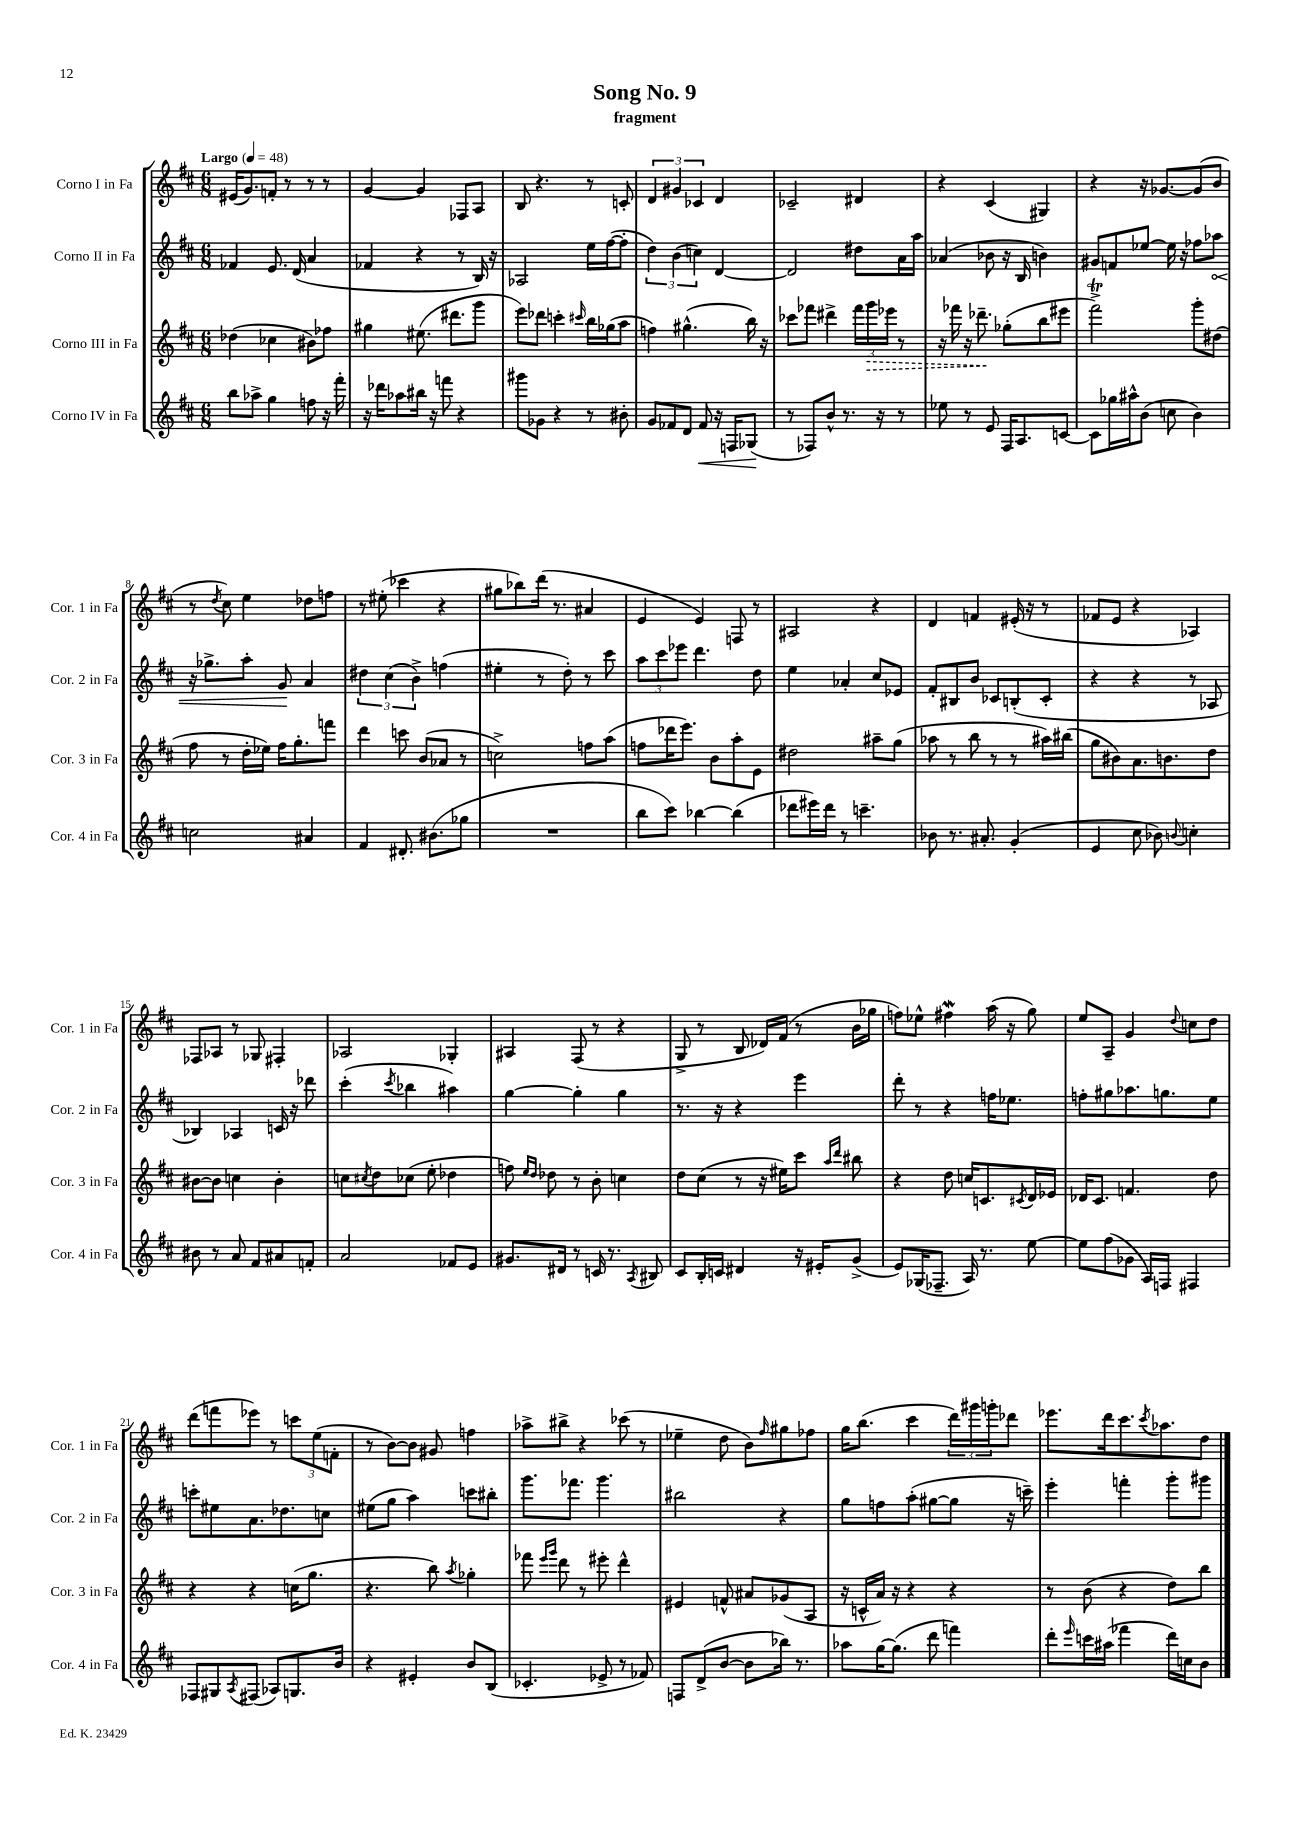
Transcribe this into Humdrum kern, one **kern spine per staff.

**kern	**dynam	**kern	**dynam	**kern	**dynam	**kern
*part4	*part4	*part3	*part3	*part2	*part2	*part1
*staff4	*staff4	*staff3	*staff3	*staff2	*staff2	*staff1
*I"Corno IV in Fa	*	*I"Corno III in Fa	*	*I"Corno II in Fa	*	*I"Corno I in Fa
*I'Cor. 4 in Fa	*	*I'Cor. 3 in Fa	*	*I'Cor. 2 in Fa	*	*I'Cor. 1 in Fa
*clefG2	*	*clefG2	*	*clefG2	*	*clefG2
*k[f#c#]	*	*k[f#c#]	*	*k[f#c#]	*	*k[f#c#]
*M6/8	*	*M6/8	*	*M6/8	*	*M6/8
*MM48	*	*MM48	*	*MM48	*	*MM48
=1	=1	=1	=1	=1	=1	=1
!	!	!	!	!	!	!LO:TX:a:B:t=Largo
8bb\L	.	(4dd-X\	.	4f-X/	.	(16e#X/KL
.	.	.	.	.	.	8.g/)
8aa-X^\J	.	.	.	.	.	.
4gg\	.	4cc-X\	.	8.e/	.	8fn'/J
.	.	.	.	.	.	8r
.	.	.	.	(16d/	.	.
8ffn\	.	8b#X\L)	.	4a/	.	8r
16r	.	8ff-X\J	.	.	.	8r
16fff#'\	.	.	.	.	.	.
=2	=2	=2	=2	=2	=2	=2
16r	.	4gg#X\	.	4f-X/	.	[4g/
16ddd-X\KL	.	.	.	.	.	.
8aa-X\	.	.	.	.	.	.
16bb#X\Jk	.	(8.ee#X\	.	4r	.	4g/]
16r	.	.	.	.	.	.
8fffn\	.	.	.	.	.	.
.	.	8.ddd#X\L	.	.	.	.
4r	.	.	.	8r	.	8F-X/L
.	.	8ggg\J	.	16B/)	.	8A/J
.	.	.	.	16r	.	.
=3	=3	=3	=3	=3	=3	=3
8ggg#X\L	.	8eee\L)	.	2A-X/	.	8B/
8g-X\J	.	8ddd-X\J	.	.	.	4.r
4r	.	4cccn'\	.	.	.	.
.	.	16qqccc#X/	.	.	.	.
8r	.	16bb\LL	.	16ee\LL	.	8r
.	.	(16gg-X\J	.	([16ff#\J	.	.
8b#X'\	.	8aa\J	.	8ff#'\J]	.	8cn'/
=4	=4	=4	=4	=4	=4	=4
8g/L	.	4ffn\)	.	6dd\)	.	6d/
8f-X/	.	.	.	.	.	.
.	.	.	.	(6b\	.	6g#X/
8d/J	.	(4.gg#X^^\	.	.	.	.
.	.	.	.	6ccn\)	.	6c-X/
!	!LO:HP:b	!	!	!	!	!
8f-/	<	.	.	.	.	.
16r	.	.	.	[4d/	.	4d/
16Fn/KL	.	.	.	.	.	.
(8G-X/J	.	16bb\)	.	.	.	.
.	.	16r	.	.	.	.
.	[	.	.	.	.	.
=5	=5	=5	=5	=5	=5	=5
8r	.	8ccc-X\L	.	2d/]	.	2c-X~/
8F-X/L)	.	8fff-X\J	.	.	.	.
8b^^/J	.	4ddd#X^\	.	.	.	.
8.r	.	.	.	.	.	.
.	.	24fff-\LL	.	8dd#X\L	.	4d#X/
!	!	!	!LO:HP:b	!	!	!
.	.	24ggg\	>	.	.	.
16r	.	.	.	.	.	.
.	.	24eee-X\JJ	.	.	.	.
8r	.	8r	.	16a\L	.	.
.	.	.	.	16aa\JJ	.	.
=6	=6	=6	=6	=6	=6	=6
8ee-X\	.	16r	.	(4a-X/	.	4r
.	.	16fff-X\	.	.	.	.
8r	.	16r	.	.	.	.
.	.	8.ddd-X~\	.	.	.	.
8e/	.	.	.	8b-X\	.	(4c#/
16F#/KL	.	(8gg-X'\L	]	16r	.	.
8.A/	.	.	.	16B/	.	.
.	.	8bb\	.	4bn\)	.	4G#X/)
[8cn/J	.	8eee#X\J	.	.	.	.
=7	=7	=7	=7	=7	=7	=7
8c\L]	.	2fff#t^\)	.	8g#X/L	.	4r
16gg-X\L	.	.	.	8fn/	.	.
16aa#X^^\J	.	.	.	.	.	.
(8b\J	.	.	.	[8ee-X/J	.	16r
.	.	.	.	.	.	[8.g-X/L
8ccn\	.	.	.	16ee-\]	.	.
.	.	.	.	16r	.	.
4b\)	.	8ggg'\L	.	8ff-X\L	.	(8g-/]
!	!	!	!	!	!LO:HP:b	!
.	.	(8dd#X\J	.	8aa-X\J	<	8b/J
!!LO:LB:g=z
=8	=8	=8	=8	=8	=8	=8
2ccn\	.	8ff#\	.	16r	.	8r
.	.	.	.	8.gg-X^\L	.	.
.	.	.	.	.	.	8qdd/
.	.	8r	.	.	.	8cc#\)
.	.	16dd'\LL	.	8aa'\J	.	4ee\
.	.	16ee-X\JJ)	.	.	.	.
.	.	16ff#\KL	.	8g/	.	.
.	.	8.gg'\	.	.	.	.
4a#X/	.	.	.	4a/	[	8dd-X\L
.	.	8fffn\J	.	.	.	8ffn\J
=9	=9	=9	=9	=9	=9	=9
4f#/	.	4ddd\	.	6dd#X\	.	8r
.	.	.	.	.	.	(8ee#X'\
.	.	.	.	(6cc#\	.	.
8.d#X'/	.	8cccn\	.	.	.	4ccc-X\
.	.	.	.	6b^\)	.	.
.	.	(8b/L	.	.	.	.
(8.b#X\L	.	.	.	.	.	.
.	.	8a-X/J	.	(4ffn\	.	4r
8gg-X\J	.	8r	.	.	.	.
=10	=10	=10	=10	=10	=10	=10
2.r	.	2ccn^\)	.	4ee#X'\	.	8gg#X\L
.	.	.	.	.	.	8bb-X\)
.	.	.	.	8r	.	(16ddd\Jk
.	.	.	.	.	.	8.r
.	.	.	.	8dd'\)	.	.
.	.	8ffn\L	.	8r	.	4a#X/
.	.	(8aa\J	.	8ccc#\	.	.
=11	=11	=11	=11	=11	=11	=11
8bb\L	.	8ffn\L	.	12aa\L	.	4e/
.	.	.	.	12ccc#\	.	.
8ccc#\J)	.	16ddd-X\K	.	.	.	.
.	.	.	.	12eee-X\J	.	.
.	.	8.eee\J)	.	.	.	.
[4bb-X\	.	.	.	4.ddd\	.	4e/)
.	.	8b\L	.	.	.	.
(4bb-\]	.	8aa'\	.	.	.	8Fn/
.	.	8e\J	.	8dd\	.	8r
=12	=12	=12	=12	=12	=12	=12
8ddd-X\L	.	2dd#X\	.	4ee\	.	2A#X/
16eee#X\L)	.	.	.	.	.	.
16ddd-\JJ	.	.	.	.	.	.
8r	.	.	.	4a-X'/	.	.
4.cccn~\	.	.	.	.	.	.
.	.	8aa#X~\L	.	8cc#/L	.	4r
.	.	(8gg\J	.	8e-X/J	.	.
=13	=13	=13	=13	=13	=13	=13
8b-X\	.	8aa-X\	.	8f#'/L	.	4d/
8.r	.	8r	.	8B#X/	.	.
.	.	8bb\	.	8b/J	.	4fn/
8.a#X'/	.	.	.	.	.	.
.	.	8r	.	8c-X/L	.	.
(4g'/	.	8r	.	(8Bn'/	.	(16e#X'/
.	.	.	.	.	.	16r
.	.	16aa#X\LL)	.	8c-'/J	.	8r
.	.	(16bb#X\JJ	.	.	.	.
=14	=14	=14	=14	=14	=14	=14
4e/	.	8gg\L	.	4r	.	8f-X/L
.	.	8b#X\)	.	.	.	8e/J
8cc#\	.	8.a\	.	4r	.	4r
8b-X\)	.	.	.	.	.	.
.	.	8.bn\	.	.	.	.
8qqbn/	.	.	.	.	.	.
4ccn'\	.	.	.	8r	.	4A-X/)
.	.	8dd\J	.	8A-X/	.	.
!!LO:LB:g=z
=15	=15	=15	=15	=15	=15	=15
8b#X\	.	[8b#X\L	.	4B-X/)	.	8F-X/L
8r	.	8b#\J]	.	.	.	8A-X/J
8a/	.	4ccn\	.	4A-X/	.	8r
8f#/L	.	.	.	.	.	8G-X/
8a#X/	.	4b#'\	.	16cn/	.	4F#X'/
.	.	.	.	16r	.	.
8fn'/J	.	.	.	8ddd-X\	.	.
=16	=16	=16	=16	=16	=16	=16
2a/	.	8ccn\L	.	(4ccc#'\	.	2A-X/
.	.	8qcc#X/	.	.	.	.
.	.	8dd\	.	.	.	.
.	.	.	.	8qccc#/	.	.
.	.	(8cc-X\J	.	4bb-X\	.	.
.	.	8ee'\	.	.	.	.
8f-X/L	.	4dd-X\	.	4aa#X\)	.	4G-X'/
8e/J	.	.	.	.	.	.
=17	=17	=17	=17	=17	=17	=17
8.g#X/L	.	8ffn\)	.	[4gg\	.	4A#X/
.	.	16qqee/LL	.	.	.	.
.	.	16qqdd/JJ	.	.	.	.
.	.	8dd-X\	.	.	.	.
16d#X/Jk	.	.	.	.	.	.
8r	.	8r	.	4gg'\]	.	(8F#/
16cn/	.	8b'\	.	.	.	8r
8.r	.	.	.	.	.	.
.	.	4ccn\	.	4gg\	.	4r
8qA/	.	.	.	.	.	.
8B#X/	.	.	.	.	.	.
=18	=18	=18	=18	=18	=18	=18
8c#/L	.	8dd\L	.	8.r	.	8G^/
16B'/L	.	(8cc#\J	.	.	.	8r
16cn/JJ	.	.	.	16r	.	.
4d#X/	.	8r	.	4r	.	8B/
.	.	16r	.	.	.	16d-X/LL)
.	.	16ee#X\KL)	.	.	.	(16f#/JJ
16r	.	8ccc#\J	.	4eee\	.	8r
16e#X'/KL	.	.	.	.	.	.
.	.	16qqaa/LL	.	.	.	.
.	.	16qqddd/JJ	.	.	.	.
(8g^/J	.	8bb#X\	.	.	.	16b\LL
.	.	.	.	.	.	16gg-X\JJ
=19	=19	=19	=19	=19	=19	=19
8e/L)	.	4r	.	8ddd'\	.	8ffn\L)
(16G-X/K	.	.	.	8r	.	8ee-X^^\J
8.F-X~/J	.	.	.	.	.	.
.	.	8dd\	.	4r	.	4ff#XW\
16A/)	.	16ccn/KL	.	.	.	.
8.r	.	8.cn/	.	.	.	.
.	.	.	.	16ffn\KL	.	(16aa\
.	.	.	.	8.ee-X\J	.	16r
.	.	8qc#X/	.	.	.	.
[8ee\	.	16d/L	.	.	.	8gg\)
.	.	16e-X/JJ	.	.	.	.
=20	=20	=20	=20	=20	=20	=20
8ee\L]	.	16d-X/KL	.	8ffn'\L	.	8ee/L
.	.	8.c#/J	.	.	.	.
(8ff#\	.	.	.	8gg#X\	.	8A~/J
8g-X\J	.	4.fn/	.	8.aa-X\	.	4g/
16A/LL)	.	.	.	.	.	.
16Fn/JJ	.	.	.	8.ggn\	.	.
.	.	.	.	.	.	8qqdd/
4F#X/	.	.	.	.	.	8ccn\L
.	.	8dd\	.	8ee\J	.	8dd\J
!!LO:LB:g=z
=21	=21	=21	=21	=21	=21	=21
8F-X/L	.	4r	.	8cccn'\L	.	(8ddd\L
8G#X/	.	.	.	8ee#X\	.	8fffn\
8qA/	.	.	.	.	.	.
(8F#X/J	.	4r	.	8.a\	.	8eee-X\J)
8A-X/L)	.	.	.	.	.	8r
.	.	.	.	8.dd-X\	.	.
8.Gn/	.	(16ccn\KL	.	.	.	12cccn\L
.	.	8.gg\J	.	.	.	.
.	.	.	.	.	.	(12ee\
.	.	.	.	8ccn\J	.	.
.	.	.	.	.	.	12fn'\J
16b/Jk	.	.	.	.	.	.
=22	=22	=22	=22	=22	=22	=22
4r	.	4.r	.	(8ee#X\L	.	8r
.	.	.	.	8gg\J	.	[8b\L)
4e#X'/	.	.	.	4aa\)	.	8b\J]
.	.	8bb\)	.	.	.	8g#X/
.	.	8qaa/	.	.	.	.
8b/L	.	4gg-X'\	.	8cccn\L	.	4ffn\
(8B/J	.	.	.	8bb#X'\J	.	.
=23	=23	=23	=23	=23	=23	=23
4.c-X'/	.	8fff-X\	.	8.ggg\L	.	8aa-X^\L
.	.	16qqeee/LL	.	.	.	.
.	.	16qqggg/JJ	.	.	.	.
.	.	8ddd\	.	.	.	8bb#X^\J
.	.	.	.	8.fff-X\J	.	.
.	.	8r	.	.	.	4r
8e-X^/	.	8eee#X'\	.	4.ggg\	.	.
8r	.	4ddd^^\	.	.	.	(8ccc-X\
8f-X/)	.	.	.	.	.	8r
=24	=24	=24	=24	=24	=24	=24
8Fn/L	.	4e#X/	.	2bb#X\	.	4ee-X~\
(8d^/	.	.	.	.	.	.
[8b/J	.	8fn^^/	.	.	.	8dd\
8b\L]	.	8a#X/L	.	.	.	8b\L)
.	.	.	.	.	.	16qqff#/
16bb-X\Jk)	.	(8g-X/	.	4r	.	8gg#X\
8.r	.	.	.	.	.	.
.	.	8A/J	.	.	.	8ff-X\J
=25	=25	=25	=25	=25	=25	=25
8aa-X\L	.	16r	.	8gg\L	.	16gg\KL
.	.	16cn^^/LL	.	.	.	(8.bb\J
[16gg\K	.	16a/JJ)	.	8ffn\	.	.
(8.gg\J]	.	16r	.	.	.	.
.	.	4r	.	(8aa'\J	.	4ccc#\
8ddd\	.	.	.	[8gg#X\L	.	.
4fffn\)	.	4r	.	8gg#\J]	.	24ddd\LL)
.	.	.	.	.	.	24ggg#X\
.	.	.	.	.	.	24gggn'\J
.	.	.	.	16r	.	8ddd-X\J
.	.	.	.	16cccn~\)	.	.
=26	=26	=26	=26	=26	=26	=26
8ddd'\L	.	8r	.	4eee'\	.	8.eee-X\L
16qqeee/	.	.	.	.	.	.
16cccn\L	.	(8b\	.	.	.	.
(16aa#X\JJ	.	.	.	.	.	16ddd\k
4fff-X\	.	4r	.	4fffn'\	.	8.ccc#\
.	.	.	.	.	.	8qccc#/
.	.	.	.	.	.	8.aa-X\
16ddd\LL)	.	8dd\L)	.	8ggg'\L	.	.
16ccn\J	.	.	.	.	.	.
8b\J	.	8bb\J	.	8ggg#X\J	.	8dd\J
==	==	==	==	==	==	==
*-	*-	*-	*-	*-	*-	*-
